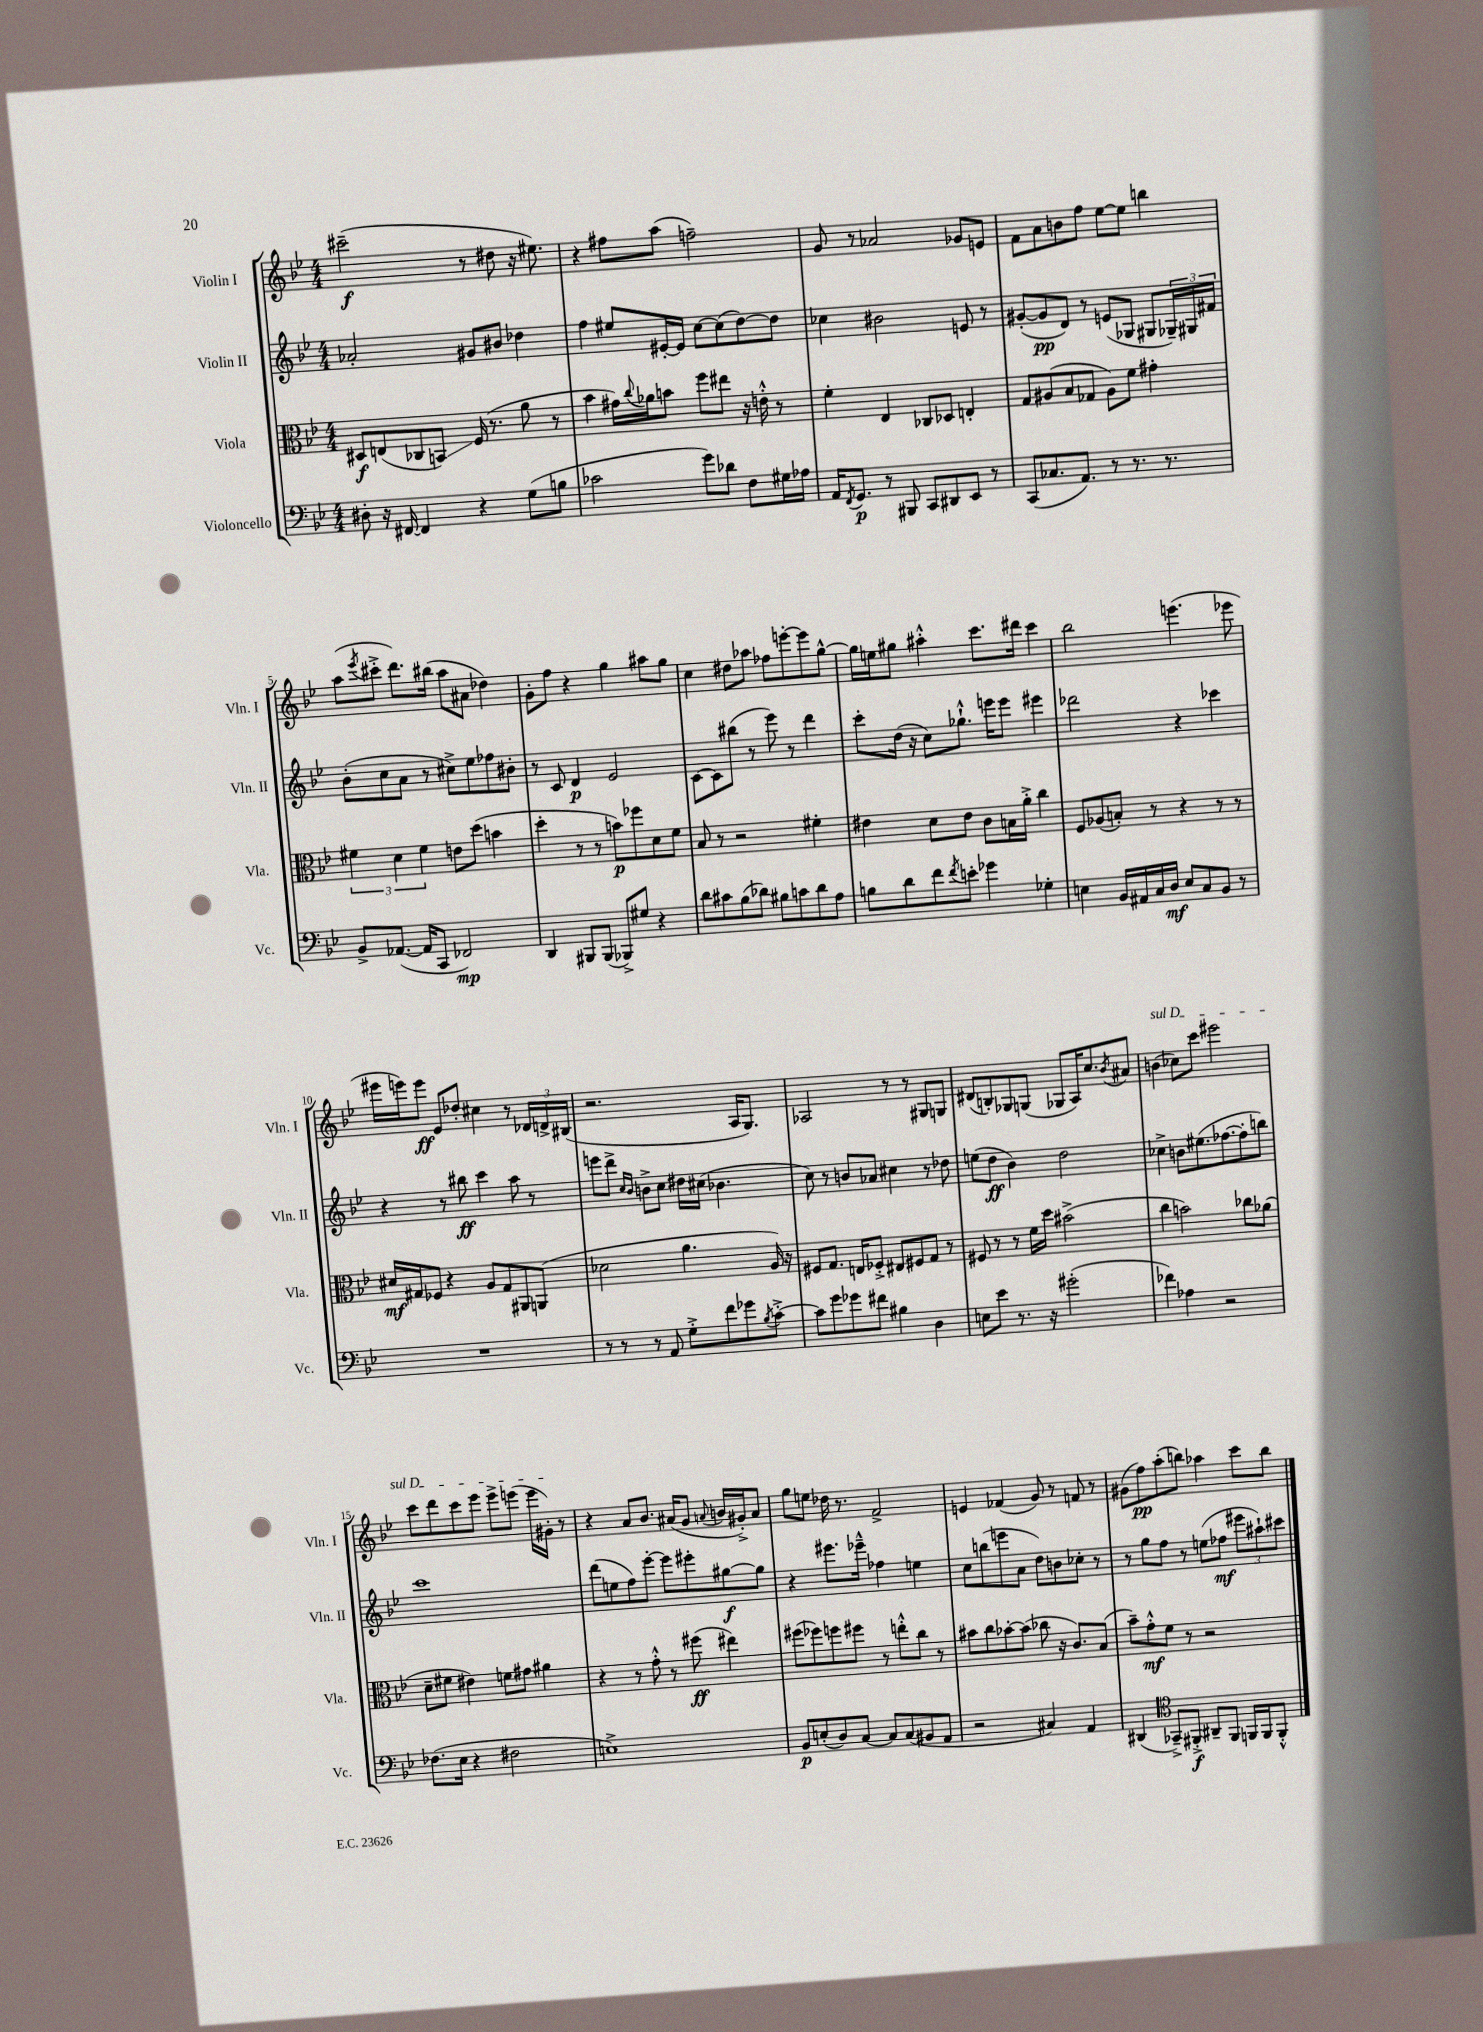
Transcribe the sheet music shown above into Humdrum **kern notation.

**kern	**kern	**kern	**kern
*staff4	*staff3	*staff2	*staff1
*clefF4	*clefC3	*clefG2	*clefG2
*k[b-e-]	*k[b-e-]	*k[b-e-]	*k[b-e-]
*M4/4	*M4/4	*M4/4	*M4/4
8D#'\	8D#/L	2a-'/	(2ccc#~\
16r	(8E/	.	.
[16FF#/	.	.	.
4FF#/]	8C-/	.	.
.	8BB/J)	.	.
4r	(16F/	8g#/L	8r
.	8.r	.	.
.	.	8b#/J	8dd#\
(8G\L	8a\	4dd-\	16r
.	.	.	8.ee#\)
8B\J	8r	.	.
=	=	=	=
2c-\	4b-\	4ff\	4r
.	16g#\LL)	8ee#/L	8ff#\L
.	8qqcc/	.	.
.	16a-\J	.	.
.	8b\J	[16e#'/L	(8aa\J
.	.	16e#/]JJ	.
8g\L)	8ff\L	[8cc\L	2ff~\)
8d-\J	8ee#\J	(8cc\]	.
8F\L	16r	[8dd\)	.
.	16e'^^\	.	.
16G#\L	8r	8dd\]J	.
16A-\JJ	.	.	.
=	=	=	=
16AA/LK	4f'\	4cc-\	8g/
8qFF/	.	.	.
8.GG/J	.	.	.
.	.	.	8r
8r	4E-/	2b#\	2a-/
8BBB#/	.	.	.
8CC/L	8C-/L	.	.
8DD#/	8D-/J	.	.
8EE-/J	4E'/	8e/	8g-/L
8r	.	8r	8e/J
=	=	=	=
(8CC/L	8G/L	([8g#'/L	8f\L
8.C-/	(8A#/	8g#/]	8a\
.	8B-/	8d/J)	8b\
8.AA/J)	.	.	.
.	8G-/J	8r	8ff\J
8r	8A#\L)	(8e/L	[8ee-\L
8.r	8f\J	8G-/J	8ee-\]J
.	4g#'\	8G#/L	4bb\
8.r	.	.	.
.	.	24G-~/L)	.
.	.	24G#/	.
.	.	24f#/JJ	.
=	=	=	=
8BB-^/L	6f#\	(8b-'\L	(8aa\L
.	.	.	8qeee-/
([8.AA-/J	.	8cc\	8ccc#'^\J
.	6d\	.	.
.	.	8a\J	8.ddd\L)
16AA-/]LK	.	.	.
.	6f#\	.	.
8CC/J	.	8r	.
.	.	.	(16bb#\Jk
2FF-/)	8e\L	8cc#^\L)	8aa\L
.	(8dd\J	8ee-\	8a#\J
.	4b\	8ff-\	4dd-\)
.	.	8b#'\J	.
=	=	=	=
4DD/	4dd'\	8r	8g'\L
.	.	8c/	8ff\J
8BBB#/L	8r	4d/	4r
(8BBB#/J	8r	.	.
8BBB-^/L)	8b\L)	2e-/	4gg\
8G#/J	8ff-\	.	.
4r	8d\	.	8aa#\L
.	8f\J	.	8gg\J
=	=	=	=
8d\L	8B-/	[8c\L	4cc\
8c#\	8r	8c\]	.
(8B-\	2r	(8bb#\J	8dd#\L
8d-\J)	.	8r	8aa-\J
8B#\L	.	8eee-\)	8ff-\L
8c\	.	8r	[8eee'\
8d-\	4f#'\	4ddd\	8eee\]
8A\J	.	.	[8gg^^\J
=	=	=	=
8B\L	4e#\	8ccc'\L	16gg\]LL
.	.	.	16ee\J
8d\	.	(16dd\Jk	8gg#\J
.	.	16r	.
8f\	8d\L	8cc\L)	4aa#'^^\
8qf/	.	.	.
8e'\J	8e#\J	8.gg-`^^\J	.
4g-\	8c\L	.	8.ccc\L
.	.	16eee\LK	.
.	16B\L	8eee\J	.
.	16a'^\JJ	.	16ddd#\Jk
4G-'\	4cc\	4eee#\	4ccc\
=	=	=	=
4E\	8F/L	2ddd-\	2bb-\
.	(8A-/	.	.
16BB-/LL	8B'/J)	.	.
16AA#/	.	.	.
16C/	8r	.	.
16D/JJ	.	.	.
8E/L	4r	4r	(4.eee\
8C/	.	.	.
8BB-/J	8r	4ccc-\	.
8r	8r	.	8eee-\
=	=	=	=
1r	16d#/LL	4r	16eee#\LL
.	16G#/J	.	16eee\J)
.	8F-/J	.	8eee\J
.	4r	8r	8e-/L
.	.	8bb#\	8dd-'/J
.	8A/L	4ccc\	4cc#\
.	8G#/	.	.
.	8AA#/	8aa\	8r
.	(8AA/J	8r	24d-/LL
.	.	.	24d^/
.	.	.	(24B#/JJ
=	=	=	=
8r	2d-\	8eee\L	2.r
8r	.	8ddd^\J	.
.	.	16qqcc/LL	.
.	.	16qqb-/JJ	.
8r	.	8b^\L	.
8AA/	.	8cc\J	.
8G'^\L	4.a\	16dd#\LL	.
.	.	(16cc#\JJ	.
8f\	.	4.b-\	.
8g-\	.	.	16A/LK
.	.	.	8.G/J)
8qB-/	.	.	.
[8c'^\J	16A/)	.	.
.	16r	.	.
=	=	=	=
8c\]L	8F#/L	8cc\)	2A-/
8g\	8.G/J	8r	.
8g-\	.	8b/L	.
.	16E/LK	.	.
8f#\J	8F-'^/J	8a-/J	.
4B#\	8E#/L	4cc#\	8r
.	8F#/	.	8r
4D\	8G/J	8r	8G#/L
.	8r	8dd-\	8G/J
=	=	=	=
8E\L	8F#/	(8ee\L	(8d#/L
8e-\J	8r	8dd\J	8B'/)
8.r	8r	4b-\)	8G-/
.	16f\LL	.	(8G/J
16r	16dd\JJ	.	.
(2g#'\	(2b#^\	2dd\	8G-/L
.	.	.	16A/K)
.	.	.	8.cc/
.	.	.	8qb-/
.	.	.	8a#/J
=	=	=	=
4f-\)	4cc\	4cc-^\	(4b\
4A-\	2b\)	8b\L	8cc-\L)
.	.	(8.ee#\	8ccc\J
2r	.	.	2eee#\
.	.	[8.ff-\	.
.	8cc-\L	8ff-'\]	.
.	(8a-\J	8bb\J)	.
=	=	=	=
(8.F-\L	8d~\L	1ccc	8ccc\L
.	8f#\J	.	8ddd\
16E-\Jk	.	.	.
4r	4e#\)	.	8ccc\
.	.	.	8eee-\J
2F#\	8f\L	.	8eee-^\L
.	8g#\J	.	(8eee\J
.	4a#\	.	16eee\LL
.	.	.	16g#'\JJ)
.	.	.	8r
=	=	=	=
1E^)	4r	(8ddd\L	4r
.	.	8ee\	.
.	8r	8ff\)	8a/L
.	8g'^^\	[8eee-'\J	8.b-/J
.	8r	8eee-\]L	.
.	.	.	(16a#/LK
.	(8ff#\	8eee#'\	8g/J
.	.	.	8qqa/
.	4ee#\)	[8gg#\	16b/LL
.	.	.	16g#'^/J)
.	.	8gg#\]J	8a/J
=	=	=	=
8BB-/L	(8ff#\L	4r	8gg\L
(8E'/	8ff-\)	.	8ee\J
8D/)	8ff\	8.eee#\L	16dd-\
.	.	.	8.r
[8C/J	8ff#\J	.	.
.	.	16eee-~^^\Jk	.
8C/]L	8r	4ff-\	2f^/
(8C/	8ee'^^\L	.	.
8BB#/	8cc\J	4ee\	.
8AA/J	8r	.	.
=	=	=	=
2r	8b#\L	8cc\L	4e/
.	8cc\	(8bb\	.
.	[8b-'\	8eee\	(4f-/
.	(8b-\]J	8a\J	.
4C#/)	8cc-\	8dd\L)	8g/)
.	16r	8b\	8r
.	8.c/L)	.	.
4AA/	.	8cc-'\J	8f/
.	(8B-/J	8r	8r
=	=	=	=
(4DD#/	8b-~\L)	8r	(8g#\L
.	8g'^^\	8gg\L	8ff\)
*clefC4	*	*	*
8GG-~^/L)	8f\J	8ff\J	(8aa'\
8FF#'^/J	8r	8r	8bb\J)
8AA#~/L	2r	(8ee\L	4aa-\
8FF#/J	.	8ff-\J	.
16FF/LL	.	12eee#\L	8ccc\L
16FF/J	.	.	.
.	.	12aa#`\)	.
8FF'^^/J	.	.	8bb\J
.	.	12ccc#\J	.
==	==	==	==
*-	*-	*-	*-
